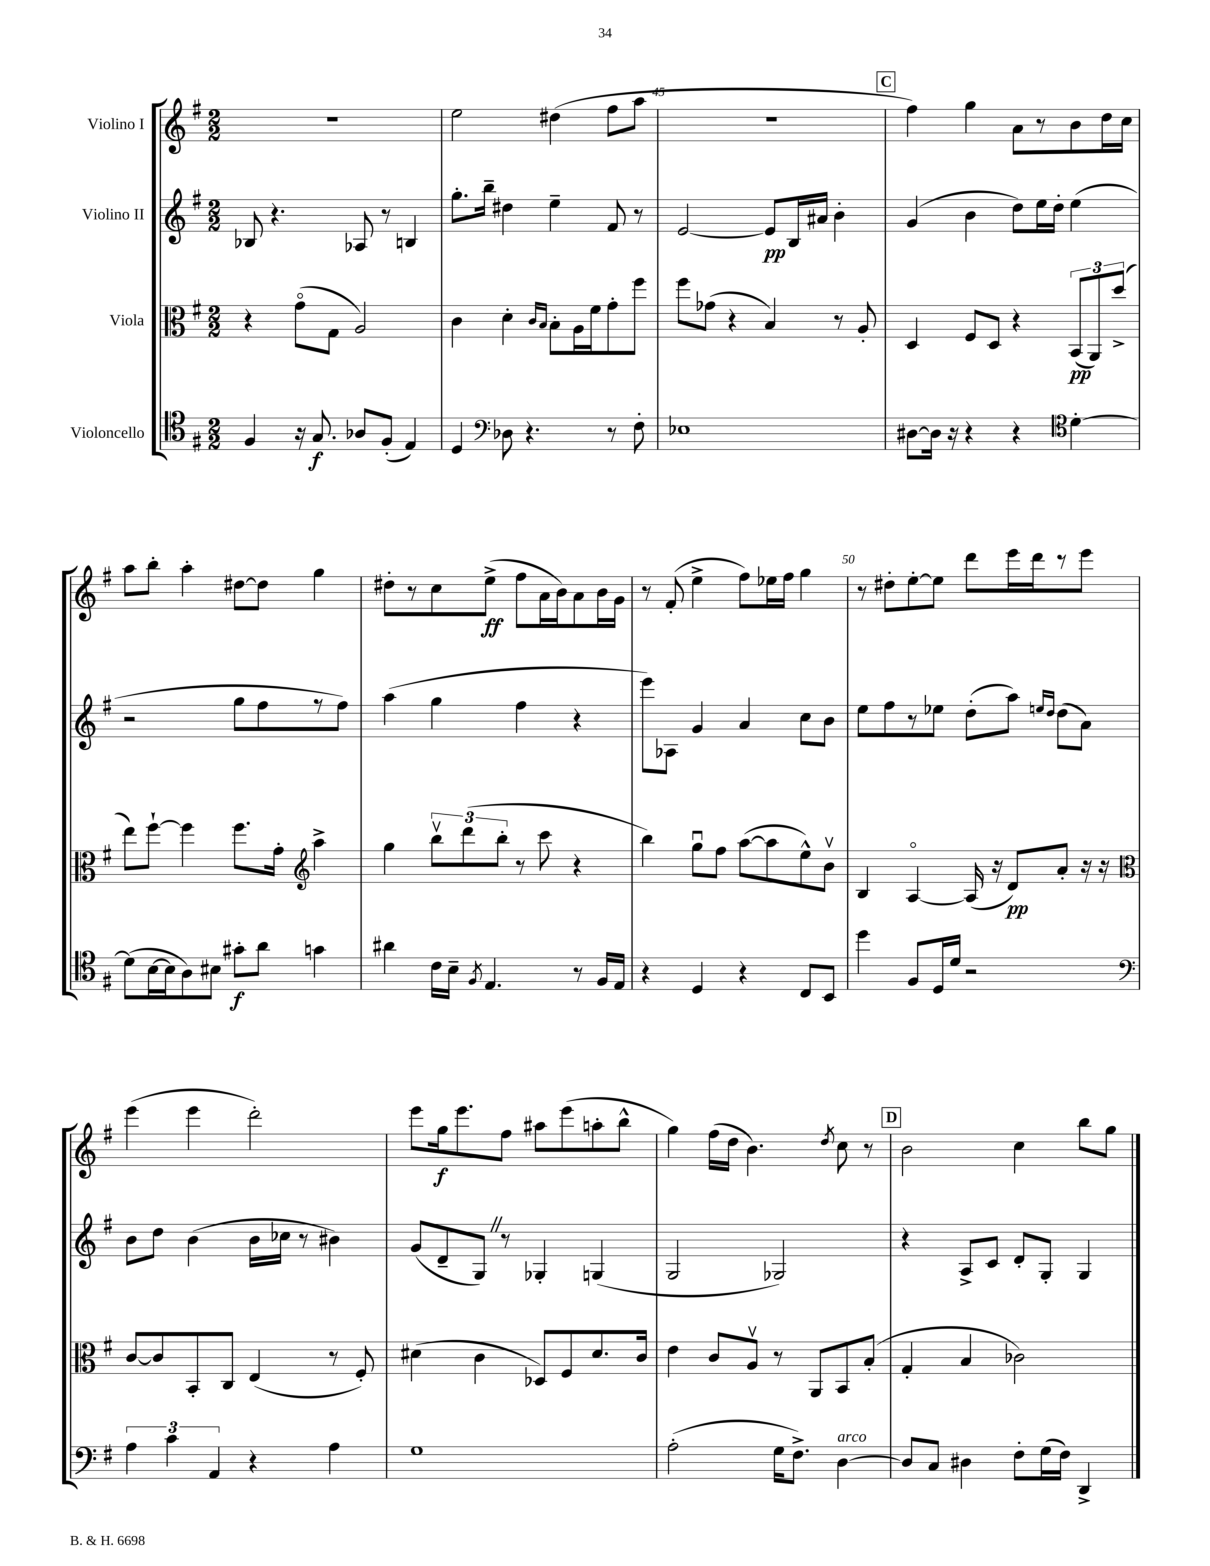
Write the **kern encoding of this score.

**kern	**dynam	**kern	**dynam	**kern	**dynam	**kern	**dynam
*part4	*part4	*part3	*part3	*part2	*part2	*part1	*part1
*staff4	*staff4	*staff3	*staff3	*staff2	*staff2	*staff1	*staff1
*I"Violoncello	*	*I"Viola	*	*I"Violino II	*	*I"Violino I	*
*clefC4	*	*clefC3	*	*clefG2	*	*clefG2	*
*k[f#]	*	*k[f#]	*	*k[f#]	*	*k[f#]	*
*M2/2	*	*M2/2	*	*M2/2	*	*M2/2	*
=43	=43	=43	=43	=43	=43	=43	=43
4F#/	.	4r	.	8B-X/	.	1r	.
.	.	.	.	4.r	.	.	.
16r	.	(8g\L	.	.	.	.	.
8.G/	f	.	.	.	.	.	.
.	.	8G\J	.	.	.	.	.
8A-X/L	.	2A/)	.	8A-X/	.	.	.
(8F#'/J	.	.	.	8r	.	.	.
4E/)	.	.	.	4Bn/	.	.	.
=44	=44	=44	=44	=44	=44	=44	=44
4D/	.	4c\	.	8.gg'\L	.	2ee\	.
.	.	.	.	16bb~\Jk	.	.	.
*clefF4	*	*	*	*	*	*	*
8D-X\	.	4d'\	.	4dd#X\	.	.	.
4.r	.	.	.	.	.	.	.
.	.	16qqc/LL	.	.	.	.	.
.	.	16qqB/JJ	.	.	.	.	.
.	.	8B'\L	.	4ee~\	.	(4dd#X\	.
.	.	16A\L	.	.	.	.	.
.	.	16f#\J	.	.	.	.	.
8r	.	8g'\	.	8f#/	.	8ff#\L	.
8F#'\	.	8ff#\J	.	8r	.	8aa\J	.
=45	=45	=45	=45	=45	=45	=45	=45
1E-X	.	8ff#\L	.	[2e/	.	1r	.
.	.	(8g-X\J	.	.	.	.	.
.	.	4r	.	.	.	.	.
.	.	4B/)	.	8e/L]	pp	.	.
.	.	.	.	16B/L	.	.	.
.	.	.	.	16a#X/JJ	.	.	.
.	.	8r	.	4b'\	.	.	.
.	.	8A'/	.	.	.	.	.
!!LO:REH:place=s1:t=C
=46	=46	=46	=46	=46	=46	=46	=46
[8D#X\L	.	4D/	.	(4g/	.	4ff#\)	.
16D#\Jk]	.	.	.	.	.	.	.
16r	.	.	.	.	.	.	.
4r	.	8F#/L	.	4b\	.	4gg\	.
.	.	8D/J	.	.	.	.	.
4r	.	4r	.	8dd\L)	.	8a\L	.
.	.	.	.	16ee\L	.	8r	.
.	.	.	.	16dd'\JJ	.	.	.
*clefC4	*	*	*	*	*	*	*
[4d'\	.	(12BB/L	pp	(4ee\	.	8b\	.
.	.	12AA/)	.	.	.	.	.
.	.	.	.	.	.	16dd\L	.
.	.	(12dd^/J	.	.	.	.	.
.	.	.	.	.	.	16cc\JJ	.
!!LO:LB:g=z
=47	=47	=47	=47	=47	=47	=47	=47
(8d\L]	.	8ee\L)	.	2r	.	8aa\L	.
[16B\L	.	[8ff#`\J	.	.	.	8bb'\J	.
16B\J]	.	.	.	.	.	.	.
8A\)	.	4ff#\]	.	.	.	4aa'\	.
8B#X\J	.	.	.	.	.	.	.
8g#X'\L	f	8.ff#\L	.	8gg\L	.	[8dd#X\L	.
8a\J	.	.	.	8ff#\	.	8dd#\J]	.
.	.	16g'\Jk	.	.	.	.	.
*	*	*clefG2	*	*	*	*	*
4gn\	.	4aa^\	.	8r	.	4gg\	.
.	.	.	.	8ff#\J)	.	.	.
=48	=48	=48	=48	=48	=48	=48	=48
4a#X\	.	4gg\	.	(4aa\	.	8dd#X'\L	.
.	.	.	.	.	.	8r	.
16c\LL	.	12bbv\L	.	4gg\	.	8cc\	.
16B~\JJ	.	.	.	.	.	.	.
.	.	(12ddd\	.	.	.	.	.
8qF#/	.	.	.	.	.	.	.
4.E/	.	.	.	.	.	(8ee^\J	ff
.	.	12bb'\J	.	.	.	.	.
.	.	8r	.	4ff#\	.	8ff#\L	.
.	.	8ccc\	.	.	.	16a\L	.
.	.	.	.	.	.	16b\J)	.
8r	.	4r	.	4r	.	8a\	.
16F#/LL	.	.	.	.	.	16b\L	.
16E/JJ	.	.	.	.	.	16g\JJ	.
=49	=49	=49	=49	=49	=49	=49	=49
4r	.	4bb\)	.	8eee\L)	.	8r	.
.	.	.	.	8A-X\J	.	(8f#'/	.
4D/	.	8ggu\L	.	4g/	.	4ee^\	.
.	.	8ff#\J	.	.	.	.	.
4r	.	([8aa\L	.	4a/	.	8ff#\L)	.
.	.	8aa\]	.	.	.	16ee-X\L	.
.	.	.	.	.	.	16ff#\JJ	.
8C/L	.	8ee^^\)	.	8cc\L	.	4gg\	.
8BB/J	.	8bv\J	.	8b\J	.	.	.
=50	=50	=50	=50	=50	=50	=50	=50
4dd\	.	4B/	.	8ee\L	.	8r	.
.	.	.	.	8ff#\	.	8dd#X'\L	.
8F#/L	.	[4A/	.	8r	.	[8ee'\	.
16D/L	.	.	.	8ee-X\J	.	8ee\J]	.
16d/JJ	.	.	.	.	.	.	.
2r	.	(16A/]	.	(8dd'\L	.	8ddd\L	.
.	.	16r	.	.	.	.	.
.	.	8d/L)	pp	8aa\J)	.	16eee\L	.
.	.	.	.	.	.	16ddd\J	.
.	.	.	.	16qqeen/LL	.	.	.
.	.	.	.	16qqdd/JJ	.	.	.
.	.	8a'/J	.	(8dd\L	.	8r	.
.	.	16r	.	8a\J)	.	8eee\J	.
.	.	16r	.	.	.	.	.
!!LO:LB:g=z
=51	=51	=51	=51	=51	=51	=51	=51
*clefF4	*	*clefC3	*	*	*	*	*
6A\	.	[8c/L	.	8b\L	.	(4eee\	.
.	.	8c/]	.	8dd\J	.	.	.
6c\	.	.	.	.	.	.	.
.	.	8BB'/	.	(4b\	.	4eee\	.
6AA/	.	.	.	.	.	.	.
.	.	8C/J	.	.	.	.	.
4r	.	(4E/	.	16b\LL	.	2ddd'\)	.
.	.	.	.	16cc-X\JJ	.	.	.
.	.	.	.	8r	.	.	.
4A\	.	8r	.	4b#X\)	.	.	.
.	.	8F#'/)	.	.	.	.	.
=52	=52	=52	=52	=52	=52	=52	=52
1G	.	(4d#X\	.	(8g/L	.	8eee\L	.
.	.	.	.	8d~/	.	16gg\k	f
.	.	.	.	.	.	8.eee\	.
.	.	4c\	.	8GZ/J)	.	.	.
.	.	.	.	8r	.	8ff#\J	.
.	.	8D-X/L)	.	4G-X'/	.	8aa#X\L	.
.	.	8F#/	.	.	.	(8eee\	.
.	.	8.d#/	.	(4Gn/	.	8aan'\	.
.	.	.	.	.	.	8bb^^\J	.
.	.	16c/Jk	.	.	.	.	.
=53	=53	=53	=53	=53	=53	=53	=53
(2A'\	.	4e\	.	2G/	.	4gg\)	.
.	.	8c/L	.	.	.	(16ff#\LL	.
.	.	.	.	.	.	16dd\JJ	.
.	.	8Av/J	.	.	.	4.b\)	.
16G\KL	.	8r	.	2G-X/)	.	.	.
8.F#^\J)	.	.	.	.	.	.	.
.	.	8AA/L	.	.	.	.	.
.	.	.	.	.	.	8qdd/	.
!LO:TX:a:i:t=arco	!	!	!	!	!	!	!
[4D\	.	8BB/	.	.	.	8cc\	.
.	.	(8B'/J	.	.	.	8r	.
!!LO:REH:place=s1:t=D
=54	=54	=54	=54	=54	=54	=54	=54
8D/L]	.	4G'/	.	4r	.	2b\	.
8C/J	.	.	.	.	.	.	.
4D#X\	.	4B/	.	8A^/L	.	.	.
.	.	.	.	8c/J	.	.	.
8F#'\L	.	2c-X\)	.	8d'/L	.	4cc\	.
(16G\L	.	.	.	8G'/J	.	.	.
16F#\JJ)	.	.	.	.	.	.	.
4DD^/	.	.	.	4G/	.	8bb\L	.
.	.	.	.	.	.	8gg\J	.
==	==	==	==	==	==	==	==
*-	*-	*-	*-	*-	*-	*-	*-
